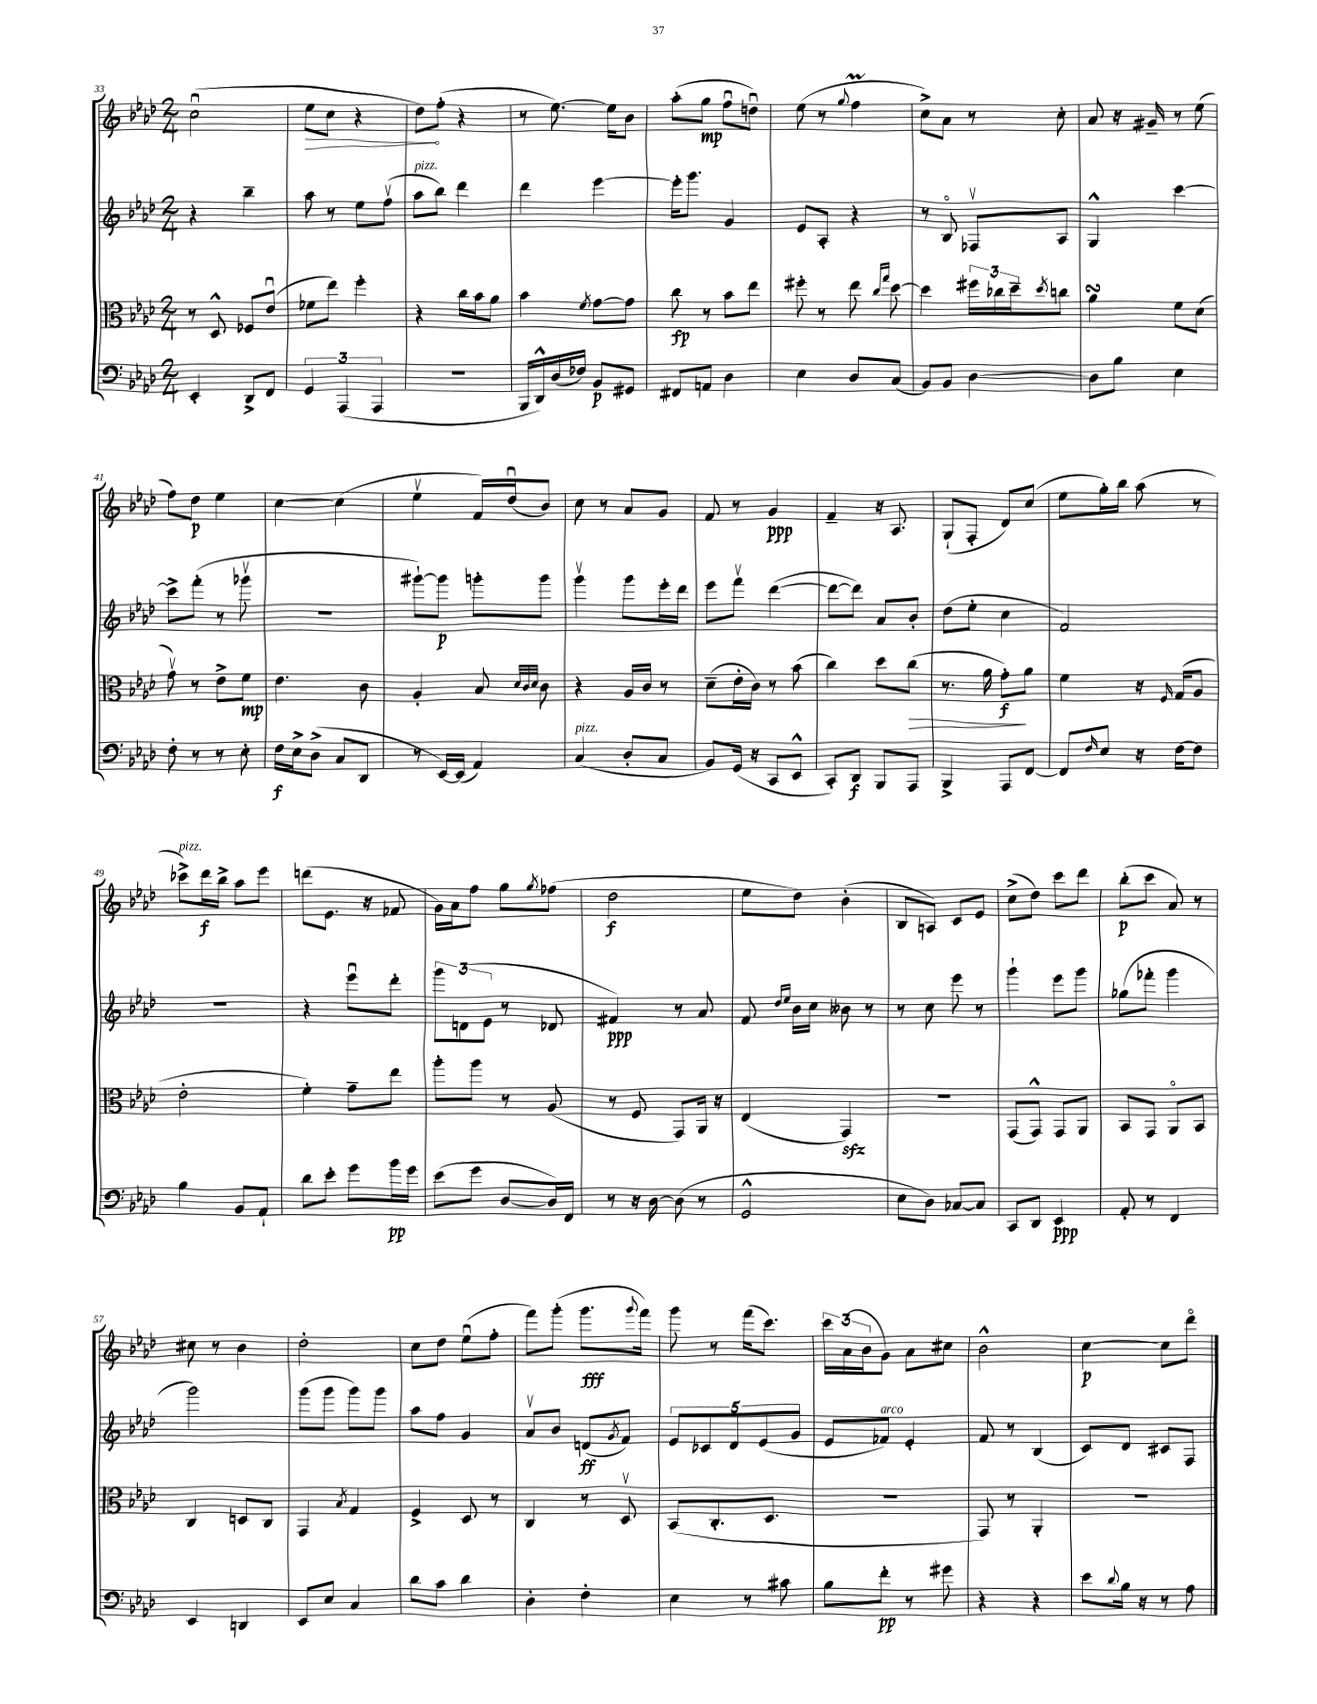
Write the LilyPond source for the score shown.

<<
\new StaffGroup <<
\new Staff = "s0" {
    \clef treble \key aes \major \numericTimeSignature \time 2/4
    c''2\downbow( |
    \once \override Hairpin.circled-tip = ##t ees''8\> c''8 r4 |
    des''8\!) f''8-.( r4 |
    r8 ees''8.~) ees''16 bes'8 |
    aes''8-.( g''8\mp f''8\downbow d''8\downbow) |
    ees''8( r8 \appoggiatura { g''8 } f''4\prall |
    c''8->) aes'8 r8 c''8-. |
    aes'8 r16 gis'16-- r8 ees''8( |
    f''8) des''8\p ees''4 |
    c''4~ c''4( |
    ees''4\upbow f'16) des''16\downbow( bes'8) |
    c''8 r8 aes'8 g'8 |
    f'8 r8 g'4\ppp |
    f'4-- r16 aes8. |
    g8-!( f8-. des'8) c''8( |
    ees''8 g''16-.) bes''16 aes''8( r8 |
    ces'''8->^\markup { \italic "pizz." }) des'''16\f bes''16-> aes''8 ees'''8 |
    d'''8( ees'8. r16 fes'8 |
    g'16) aes'16 f''8 g''8 \acciaccatura { g''8 } fes''8( |
    des''2\f |
    ees''8 des''8) bes'4-.( |
    bes8 a8) c'8 ees'8 |
    c''8->( des''8) c'''8 des'''8 |
    bes''8-.\p( c'''8 aes'8) r8 |
    cis''8 r8 bes'4 |
    des''2-. |
    c''8 des''8 ees''8\downbow( f''8-. |
    f'''8) g'''8-.( g'''8.\fff \appoggiatura { g'''8 } f'''16) |
    g'''8 r8 f'''16( c'''8.) |
    \tuplet 3/2 { c'''16 aes'16( bes'16 } g'8) aes'8 cis''8 |
    bes'2-^ |
    c''4~\p c''8 des'''8\flageolet \bar "|." |
}
\new Staff = "s1" {
    \clef treble \key aes \major \numericTimeSignature \time 2/4
    r4 bes''4-- |
    aes''8 r8 ees''8 f''8\upbow( |
    aes''8^\markup { \italic "pizz." } bes''8) des'''4 |
    des'''4 ees'''4~ |
    ees'''16-. g'''8. g'4 |
    ees'8 aes8-. r4 |
    r8 bes8\flageolet fes8\upbow aes8 |
    g4-^ c'''4~ |
    c'''8-> f'''8-.( r8 ges'''8\upbow |
    r2 |
    gis'''8~-!) gis'''8\p g'''8-. g'''8 |
    g'''4\upbow g'''8 ees'''16-. des'''16 |
    ees'''8 f'''8\upbow des'''4~( |
    des'''8~ des'''8) aes'8 bes'8-. |
    des''8( ees''8-. c''4 |
    f'2) |
    r2 |
    r4 ees'''8\downbow des'''8-. |
    \tuplet 3/2 { g'''8 d'8( ees'8 } r8 des'8 |
    fis'4\ppp) r8 aes'8 |
    f'8 \grace { des''16 ees''16 } bes'16 c''16 beses'8 r8 |
    r8 c''8 ees'''8 r8 |
    g'''4-! ees'''8 g'''8 |
    ges''8( fes'''8-. g'''4 |
    g'''2) |
    g'''8( g'''8 g'''8) g'''8 |
    aes''8 f''8 g'4 |
    aes'8\upbow bes'8 d'8\ff( \acciaccatura { g'8 } f'8) |
    \tuplet 5/4 { ees'8 ces'8 des'8 ees'8( g'8 } |
    ees'8 fes'8^\markup { \italic "arco" }) ees'4-. |
    f'8 r8 bes4( |
    c'8) des'8 cis'8 f8 \bar "|." |
}
\new Staff = "s2" {
    \clef alto \key aes \major \numericTimeSignature \time 2/4
    r8 des8-^ fes8 ees'8\downbow( |
    fes'8 ees''8) f''4-. |
    r4 c''16 bes'16 aes'8 |
    bes'4 \acciaccatura { f'8 } g'8~ g'8 |
    c''8\fp r8 bes'8 ees''8 |
    fis''8-. r8 ees''8 \grace { c''16 g''16 } des''8~ |
    des''4 \tuplet 3/2 { fis''16 ces''16 des''16-- } \acciaccatura { des''8 } c''8 |
    aes'4\turn f'8 des'8( |
    g'8\upbow) r8 ees'8-> f'8\mp |
    ees'4. c'8 |
    aes4-. bes8 \grace { des'32 c'32 des'32 } c'8 |
    r4 aes16 c'16 r8 |
    des'8--( ees'16-. c'16) r8 bes'8( |
    c''4) des''8 c''8\>( |
    r8. aes'16 g'8-.\f\!) aes'8 |
    f'4 r16 \grace { f16 } g16( aes8 |
    ees'2-. |
    f'4-.) g'8-- ees''8 |
    aes''8-. aes''8 r8 aes8( |
    r8 f8 g,8) aes,16 r16 |
    ees4( g,4\sfz) |
    R2 |
    g,8( g,8-^) g,8 aes,8 |
    bes,8 g,8 aes,8\flageolet bes,8 |
    c4 d8 c8 |
    g,4 \acciaccatura { bes8 } g4 |
    f4-> des8 r8 |
    c4 r8 des8\upbow |
    bes,8( c8.-. des8. |
    R2 |
    g,8) r8 aes,4-. |
    R2 \bar "|." |
}
\new Staff = "s3" {
    \clef bass \key aes \major \numericTimeSignature \time 2/4
    ees,4-. des,8-> f,8 |
    \tuplet 3/2 { g,4 aes,,4( aes,,4 } |
    R2 |
    bes,,16 des,16-^) des16( fes16) bes,8\p gis,8 |
    fis,8 a,8 des4 |
    ees4 des8 c8( |
    bes,8) bes,8 des4~ |
    des8 bes8 ees4 |
    f8-. r8 r8 ees8-. |
    f16\f ees16-> des8->( c8 des,8 |
    r8 ees,16~) ees,16( aes,4) |
    c4^\markup { \italic "pizz." }( des8-. c8 |
    bes,8) g,16( r16 c,8 ees,8-^ |
    c,8-.) des,8\f bes,,8 aes,,8 |
    bes,,4-> aes,,8 f,8~ |
    f,8 \grace { f16 } ees8 r16 f16~ f8 |
    bes4 bes,8 aes,8-! |
    des'8 ees'8-. g'8 bes'16\pp g'16 |
    ees'8( g'8 des8~ des16) f,16 |
    r8 r16 des16~ des8( r8 |
    g,2-^ |
    ees8 des8) ces8~ ces8 |
    c,8 des,8 ees,4\ppp |
    aes,8-. r8 f,4 |
    ees,4 d,4 |
    ees,8 ees8 c4 |
    des'8 c'8 des'4 |
    des4-. f4-. |
    ees4 r8 cis'8 |
    bes8 f'8-.\pp r8 gis'8 |
    r4 r4 |
    ees'8 \appoggiatura { des'8 } bes16 r16 r8 aes8 \bar "|." |
}
>>
>>
\layout { \context { \Score currentBarNumber = #33 } }
